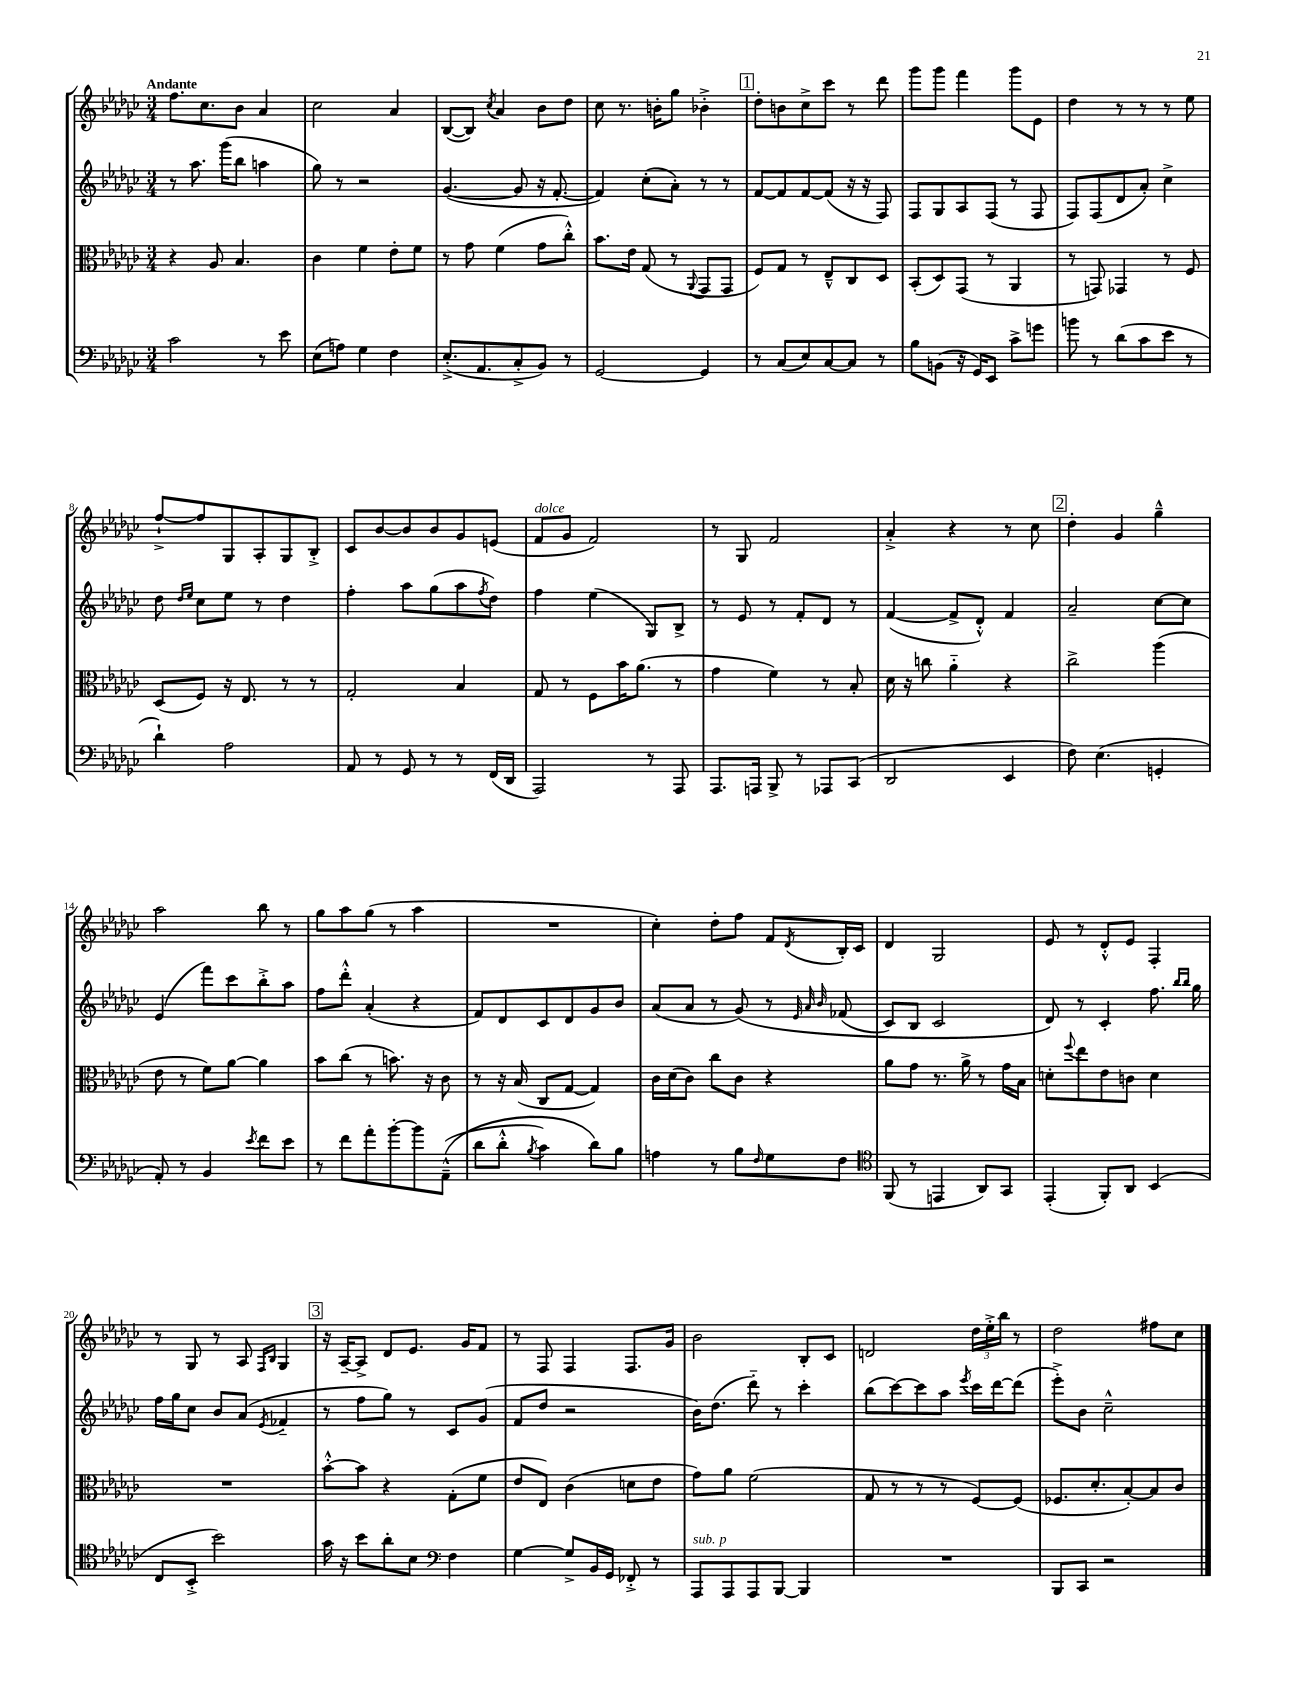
<<
\new StaffGroup <<
\new Staff = "s0" {
    \clef treble \key ges \major \numericTimeSignature \time 3/4 \tempo "Andante"
    f''8. ces''8. bes'8 aes'4 |
    ces''2 aes'4 |
    bes8~( bes8) \acciaccatura { ces''8 } aes'4 bes'8 des''8 |
    ces''8 r8. b'16-. ges''8 bes'4-.-> |
    \mark \markup { \box "1" } des''8-. b'8 ces''8-> ces'''8 r8 des'''8 |
    ges'''8 ges'''8 f'''4 ges'''8 ees'8 |
    des''4 r8 r8 r8 ees''8 |
    f''8~-!-> f''8 ges8 aes8-. ges8 bes8-.-> |
    ces'8 bes'8~ bes'8 bes'8 ges'8 e'8( |
    f'8^\markup { \italic "dolce" } ges'8 f'2) |
    r8 ges8 f'2 |
    aes'4-.-> r4 r8 ces''8 |
    \mark \markup { \box "2" } des''4-. ges'4 ges''4---^ |
    aes''2 bes''8 r8 |
    ges''8 aes''8 ges''8( r8 aes''4 |
    R2. |
    ces''4-.) des''8-. f''8 f'8 \acciaccatura { des'8 } bes16-. ces'16 |
    des'4 ges2 |
    ees'8 r8 des'8-.-^ ees'8 f4-. |
    r8 ges8 r8 aes8 \grace { f16 bes16 } ges4 |
    \mark \markup { \box "3" } r16 aes16~-- aes8-> des'8 ees'8. ges'16 f'8 |
    r8 f8 f4 f8. ges'16 |
    bes'2 bes8-. ces'8 |
    d'2 \tuplet 3/2 { des''16 ees''16-.-> bes''16 } r8 |
    des''2 fis''8 ces''8 \bar "|." |
}
\new Staff = "s1" {
    \clef treble \key ges \major \numericTimeSignature \time 3/4
    r8 aes''8. ges'''16( bes''8 a''4 |
    ges''8) r8 r2 |
    ges'4.~( ges'8 r16 f'8.~-. |
    f'4) ces''8-.( aes'8-.) r8 r8 |
    \mark \markup { \box "1" } f'8~ f'8 f'8~ f'8( r16 r16 f8) |
    f8 ges8 aes8 f8( r8 f8 |
    f8) f8( des'8 aes'8-.) ces''4-> |
    des''8 \grace { des''16 ees''16 } ces''8 ees''8 r8 des''4 |
    f''4-. aes''8 ges''8( aes''8 \acciaccatura { f''8 } des''8) |
    f''4 ees''4( ges8) bes8-> |
    r8 ees'8 r8 f'8-. des'8 r8 |
    f'4~( f'8-> des'8-.-^) f'4 |
    \mark \markup { \box "2" } aes'2-- ces''8~ ces''8 |
    ees'4( f'''8) ces'''8 bes''8-.-> aes''8 |
    f''8 des'''8-.-^ aes'4-.( r4 |
    f'8) des'8 ces'8 des'8 ges'8 bes'8 |
    aes'8( aes'8 r8 ges'8)\( r8 \grace { ees'32 aes'32 bes'32 } fes'8( |
    ces'8) bes8 ces'2 |
    des'8\) r8 ces'4-. f''8. \grace { bes''16 bes''16 } ges''16 |
    f''16 ges''16 ces''8 bes'8 aes'8( \acciaccatura { ees'8 } fes'4-_ |
    \mark \markup { \box "3" } r8 f''8 ges''8) r8 ces'8 ges'8( |
    f'8 des''8 r2 |
    bes'16) des''8.( des'''8-_) r8 ces'''4-. |
    bes''8( ces'''8~) ces'''8 aes''8 \acciaccatura { ees'''8 } ces'''16 des'''16~ des'''8( |
    ees'''8-.->) bes'8 ces''2---^ \bar "|." |
}
\new Staff = "s2" {
    \clef alto \key ges \major \numericTimeSignature \time 3/4
    r4 aes8 bes4. |
    ces'4 f'4 ees'8-. f'8 |
    r8 ges'8 f'4( ges'8 ces''8-.-^) |
    bes'8. ees'16 ges8( r8 \appoggiatura { aes,8 } ges,8 ges,8 |
    \mark \markup { \box "1" } f8) ges8 r8 ees8---^ ces8 des8 |
    bes,8-.( des8) ges,8( r8 aes,4 |
    r8 g,8) ges,4 r8 f8 |
    des8( f8) r16 ees8. r8 r8 |
    ges2-. bes4 |
    ges8 r8 f8 bes'16 aes'8.( r8 |
    ges'4 f'4) r8 bes8-. |
    des'16 r16 c''8 aes'4-_ r4 |
    \mark \markup { \box "2" } ces''2-> aes''4( |
    ees'8 r8 f'8) aes'8~ aes'4 |
    bes'8 ces''8( r8 b'8.) r16 ces'8 |
    r8 r16 bes16( ces8 ges8~ ges4) |
    ces'16 des'16( ces'8) ces''8 ces'8 r4 |
    aes'8 ges'8 r8. aes'16-> r8 ges'16 bes16 |
    d'8-. \appoggiatura { f''8 } ees''8 ees'8 c'8 d'4 |
    R2. |
    \mark \markup { \box "3" } bes'8~-.-^ bes'8 r4 ges8-.( f'8 |
    ees'8 ees8) ces'4( d'8 ees'8 |
    ges'8) aes'8 f'2( |
    ges8 r8 r8 r8 f8~) f8( |
    fes8. des'8.-. bes8~-.) bes8 ces'8 \bar "|." |
}
\new Staff = "s3" {
    \clef bass \key ges \major \numericTimeSignature \time 3/4
    ces'2 r8 ees'8 |
    ees8( a8) ges4 f4 |
    ees8.-.->( aes,8. ces8-.-> bes,8) r8 |
    ges,2~ ges,4 |
    \mark \markup { \box "1" } r8 ces8( ees8) ces8~ ces8 r8 |
    bes8 b,8( r16 ges,16) ees,8 ces'8-> g'8 |
    b'8 r8 des'8( ces'8 ees'8 r8 |
    des'4-!) aes2 |
    aes,8 r8 ges,8 r8 r8 f,16( des,16 |
    aes,,2) r8 aes,,8 |
    aes,,8. a,,16 bes,,8-> r8 aes,,8 ces,8( |
    des,2 ees,4 |
    \mark \markup { \box "2" } f8) ees4.( g,4-. |
    aes,8-.) r8 bes,4 \acciaccatura { ees'8 } f'8 ees'8 |
    r8 f'8 aes'8-. bes'8~-. bes'8 aes,8---^(\( |
    des'8 des'8-.-^ \acciaccatura { bes8 } ces'4) des'8\) bes8 |
    a4 r8 bes8 \grace { f16 } ges8 f8 |
    \clef tenor f,8( r8 e,4 aes,8) ges,8 |
    ees,4-.( f,8-.) aes,8 bes,4( |
    ces8 bes,8-.-> bes'2) |
    \mark \markup { \box "3" } ges'16 r16 bes'8 aes'8-. bes8 \clef bass f4 |
    ges4~ ges8-> bes,16 ges,16 fes,8-.-> r8 |
    aes,,8^\markup { \italic "sub. p" } aes,,8 aes,,8 bes,,8~ bes,,4 |
    R2. |
    bes,,8 ces,8 r2 \bar "|." |
}
>>
>>
